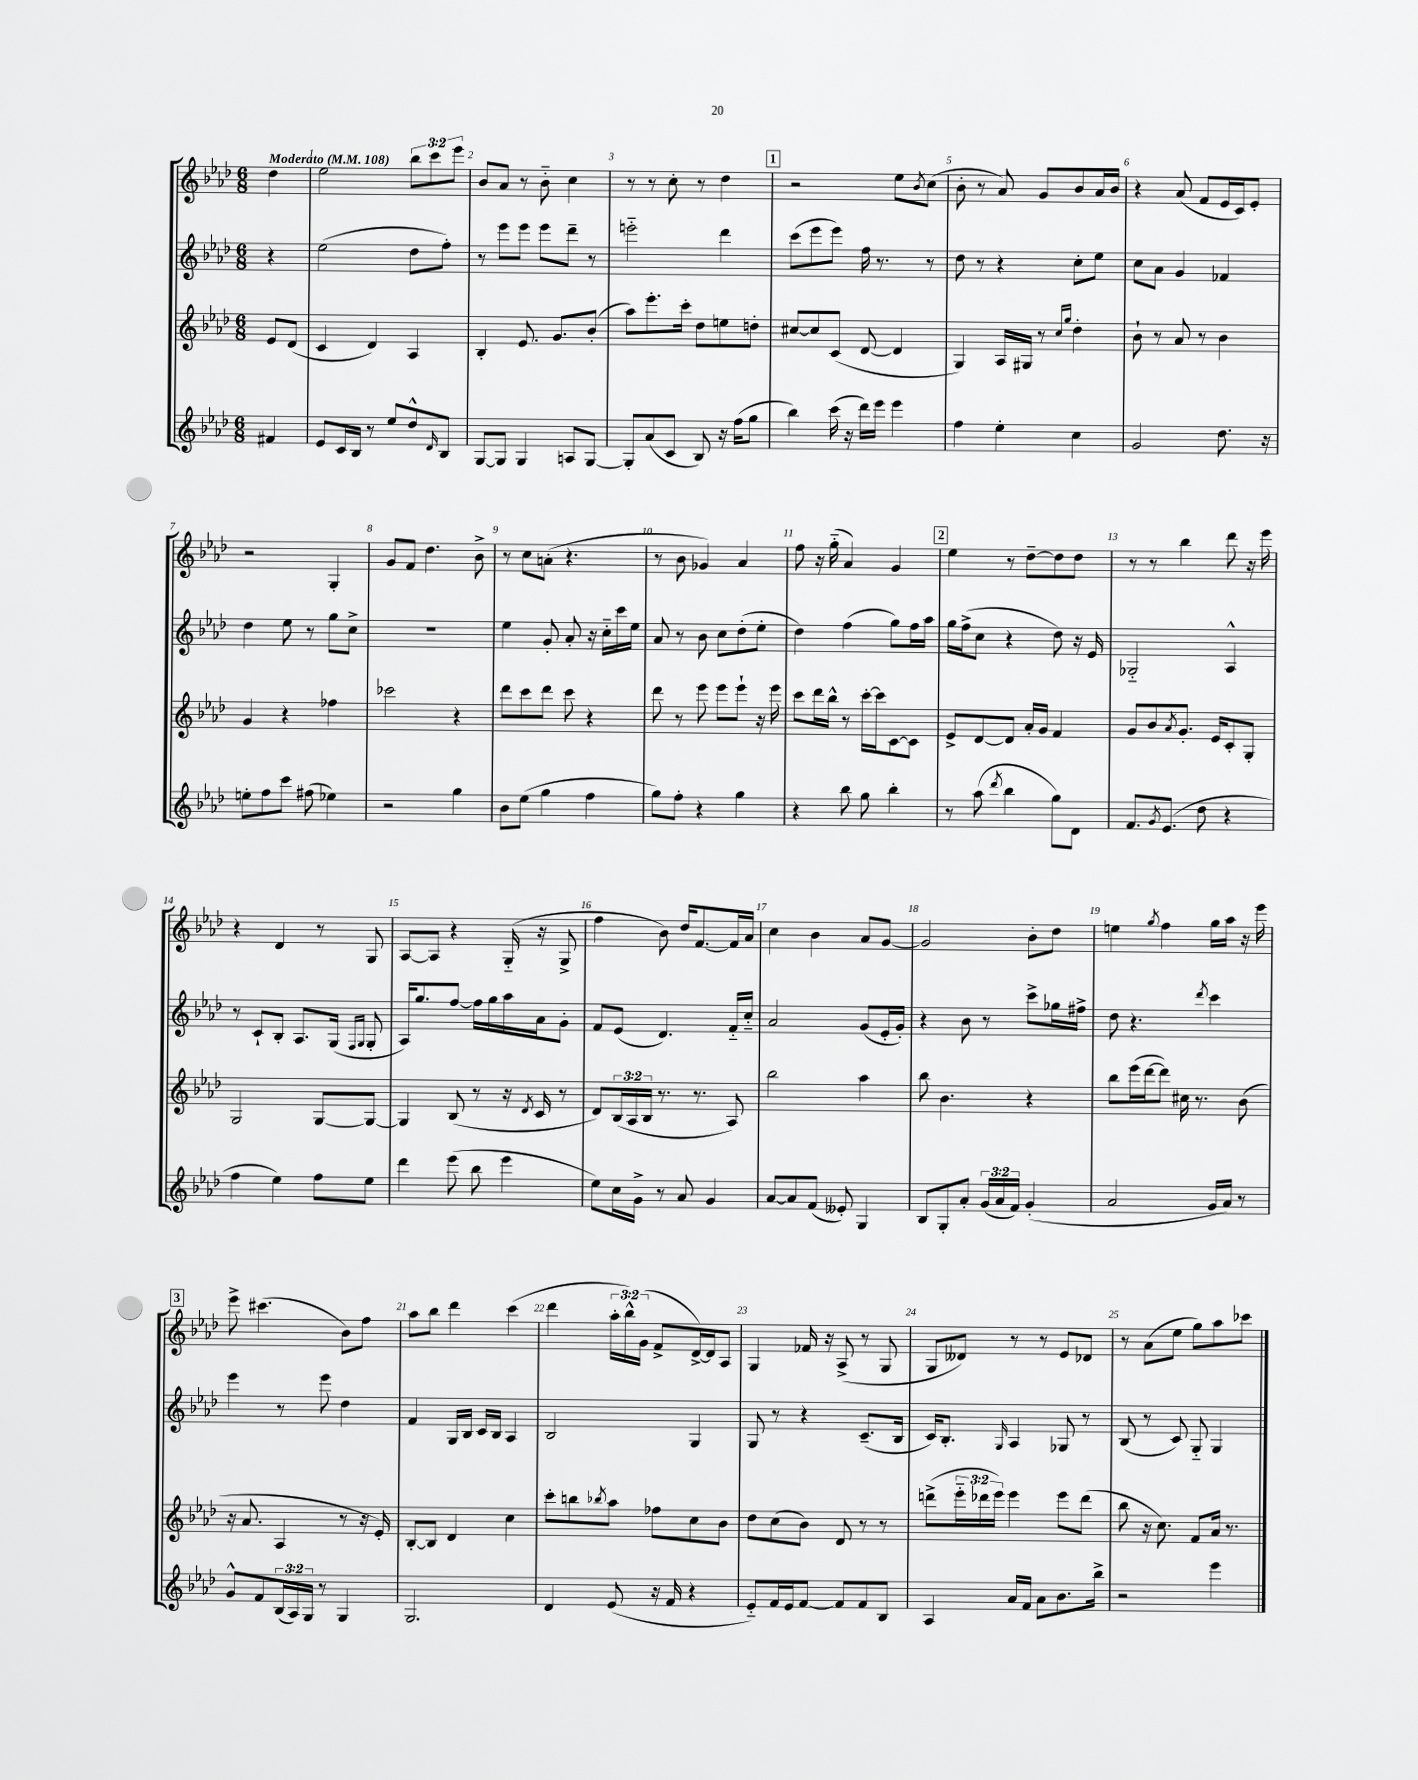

**kern	**kern	**kern	**kern
*staff4	*staff3	*staff2	*staff1
*clefG2	*clefG2	*clefG2	*clefG2
*k[b-e-a-d-]	*k[b-e-a-d-]	*k[b-e-a-d-]	*k[b-e-a-d-]
*M6/8	*M6/8	*M6/8	*M6/8
*MM108	*MM108	*MM108	*MM108
4f#	8e-	4r	4dd-
.	(8d-	.	.
=	=	=	=
8e-	4c	(2ee-	2ee-
16c	.	.	.
16B-	.	.	.
8r	4d-)	.	.
8ee-	.	.	.
8dd-^^	4A-	8dd-	12bb-
.	.	.	12ccc
16qqd-	.	.	.
8B-	.	8ff')	.
.	.	.	12eee-
=	=	=	=
[8G	4B-'	8r	8b-
8G]	.	8eee-	8a-
4G	8.e-	8eee-	8r
.	.	8eee-	8b-'~
.	8.g	.	.
8A	.	8ddd-~	4cc
[8G	(8b-'	8r	.
=	=	=	=
8G']	8aa-)	2eee'~	8r
(8a-	8.eee-'	.	8r
8c	.	.	8cc'
.	16ccc'	.	.
8B-)	8dd-	.	8r
16r	8ee	4ddd-	4dd-
(16ff	.	.	.
8gg	8dd'	.	.
=	=	=	=
4bb-)	[8cc#	(8ccc	2r
.	8cc#]	8eee-	.
(16ccc	(8c	8eee-)	.
16r	.	.	.
16ddd-)	[8d-	16ff	.
16eee-	.	8.r	.
4eee-	4d-]	.	8ee-
.	.	.	8qb-
.	.	8r	(8cc
=	=	=	=
4ff	4G)	8dd-	8b-'
.	.	8r	8r
4ee-'	16A-	4r	8a-)
.	16G#	.	.
.	8r	.	8g
.	16qqcc	.	.
.	16qqgg	.	.
4cc	4dd-'	8cc'	8b-
.	.	8ee-	16a-
.	.	.	16b-
=	=	=	=
2g	8b-`	8cc	4r
.	8r	8a-	.
.	8a-	4g	(8a-
.	8r	.	8f
8.dd-	4b-	4f-	16e-
.	.	.	16c)
.	.	.	8e-'
16r	.	.	.
=	=	=	=
8ee'	4g	4dd-	2r
8ff	.	.	.
8ccc	4r	8ee-	.
(8ff#	.	8r	.
4ee-)	4ff-	8gg	4G'
.	.	8cc^	.
=	=	=	=
2r	2ccc-	2.r	8g
.	.	.	8f
.	.	.	4.dd-
4gg	4r	.	.
.	.	.	8b-^
=	=	=	=
8b-	8ddd-	4ee-	8r
(8ee-	8ccc	.	8cc
4gg	8ddd-	8g'	(8a'
.	8ccc	8a-'	4.r
4ff	4r	16r	.
.	.	16cc'~	.
.	.	16ccc	.
.	.	16ee-	.
=	=	=	=
8gg)	8ddd-	8a-	8r
8ff'	8r	8r	8b-
4r	8eee-	8b-	4g-)
.	8eee-	8cc	.
4gg	8eee-`	(8dd-'	4a-
.	16r	8ee-'	.
.	16eee-	.	.
=	=	=	=
4r	8ccc	4dd-)	8ff
.	16ddd-	.	16r
.	16bb-^^	.	(16gg'~
8bb-	8r	(4ff	4a-)
8gg	[16ccc'	.	.
.	16ccc]	.	.
4bb-'	[8c	8gg)	4g
.	8c]	16ff	.
.	.	16aa-	.
=	=	=	=
8r	8e-^	16gg	4ee-
.	.	(16ff^	.
(8aa-	[8d-	8cc	.
8qddd-	.	.	.
4bb-	8d-]	4r	8r
.	16a-'	.	[8dd-~
.	16g	.	.
8gg)	4f	8dd-)	8dd-]
8d-	.	16r	8dd-
.	.	16e-	.
=	=	=	=
8.f	8g	2G-'~	8r
.	8b-	.	8r
8qg	.	.	.
(8.e-	.	.	.
.	8qa-	.	.
.	8.g'	.	4bb-
8dd-	.	.	.
.	16e-	.	.
4r	8c'	4A-^^	8ddd-
.	8G'	.	16r
.	.	.	16eee-
=	=	=	=
4ff	2G	8r	4r
.	.	8c`	.
4ee-)	.	8B-'	4d-
.	.	8.A-	.
8ff	[8G	.	8r
.	.	(16G	.
.	.	16qqF	.
.	.	16qqG	.
8ee-	8G_	8G'	8G
=	=	=	=
4ddd-	4G]	16A-)	[8A-
.	.	8.gg	.
.	.	.	8A-]
(8eee-	(8B-	[8ff	4r
8bb-	8r	16ff]	.
.	.	16gg	.
4eee-	16r	16aa-	(16G'~
.	8qd-	.	.
.	16c	16a-	16r
.	8r	8g'	8G^
=	=	=	=
8ee-)	8d-)	8f	4ff
16cc	(24B-	(8e-	.
.	24A-	.	.
16g^	.	.	.
.	24B-	.	.
8r	8.r	4.d-)	8b-)
8a-	.	.	16dd-
.	8.r	.	[8.f
4g	.	.	.
.	8A-)	16f'~	16f]
.	.	16cc'~	16a-
=	=	=	=
[8a-	2bb-	2a-	4cc
8a-]	.	.	.
(8f	.	.	4b-
8e--')	.	.	.
4G	4aa-	(8g	8a-
.	.	16e-'	[8g
.	.	16g')	.
=	=	=	=
8B-	8bb-	4r	2g]
8G'	4.b-	.	.
8a-'	.	8b-	.
(24g	.	8r	.
24a-	.	.	.
24f)	.	.	.
(4g'	4r	8ccc^	8b-'
.	.	16gg-	8dd-
.	.	16ff#^	.
=	=	=	=
2a-	8bb-	8dd-	4ee
.	(16eee-	4.r	.
.	[16ddd-	.	.
.	.	.	8qgg
.	8ddd-])	.	4ff
.	16cc#	.	.
.	8.r	.	.
.	.	8qddd-	.
16g	.	4ccc	16gg
16a-)	.	.	16aa-
8r	(8b-	.	16r
.	.	.	16eee-
=	=	=	=
8g^^	16r	4eee-	8eee-^
.	8.a-	.	.
8f	.	.	(4.ccc#
(24B-	4A-	8r	.
24A-)	.	.	.
24G	.	.	.
8r	.	8eee-	.
4G	8r	4dd-	8b-)
.	16r	.	8ff
.	16e-')	.	.
=	=	=	=
2.G	[8B-'	4f	8aa-
.	8B-]	.	8bb-
.	4d-	16G	4ddd-
.	.	16B-	.
.	.	16c	.
.	.	16B-	.
.	4cc	4A-	(4ccc
=	=	=	=
4d-	8ccc'	2B-	4ddd-
.	8bb	.	.
.	8qbb-	.	.
(8e-	8aa-	.	24aa-'
.	.	.	24bb-^^)
.	.	.	(24g
16r	8ff-	.	8f^
16f	.	.	.
4r	8cc	4G	[16d-^)
.	.	.	16d-]
.	8b-	.	8A-
=	=	=	=
8e-'~)	8dd-	8G	4G
16f	(8cc	8r	.
16e-	.	.	.
[8f	8b-)	4r	16f-
.	.	.	16r
8f]	8d-	.	(8A-^
8f	8r	(8.c~	8r
8B-	8r	.	8G
.	.	16B-	.
=	=	=	=
4A-	(8ddd^	16c)	8G
.	.	8.B-'	.
.	24eee-'~	.	8d--)
.	24ddd-	.	.
.	24eee-)	.	.
.	.	16qqG	.
16a-	4eee-	4A-	8r
16f	.	.	.
8a-	.	.	8r
8.b-	8eee-	8G-	8e-
.	(8ddd-	8r	8d-
16bb-^	.	.	.
=	=	=	=
2r	8bb-	(8B-	8r
.	16r	8r	(8a-
.	8.cc)	.	.
.	.	8c)	8ee-
.	8f	8G'~	8gg)
4eee-	16a-	4G	8aa-
.	8.r	.	.
.	.	.	8ccc-
==	==	==	==
*-	*-	*-	*-
